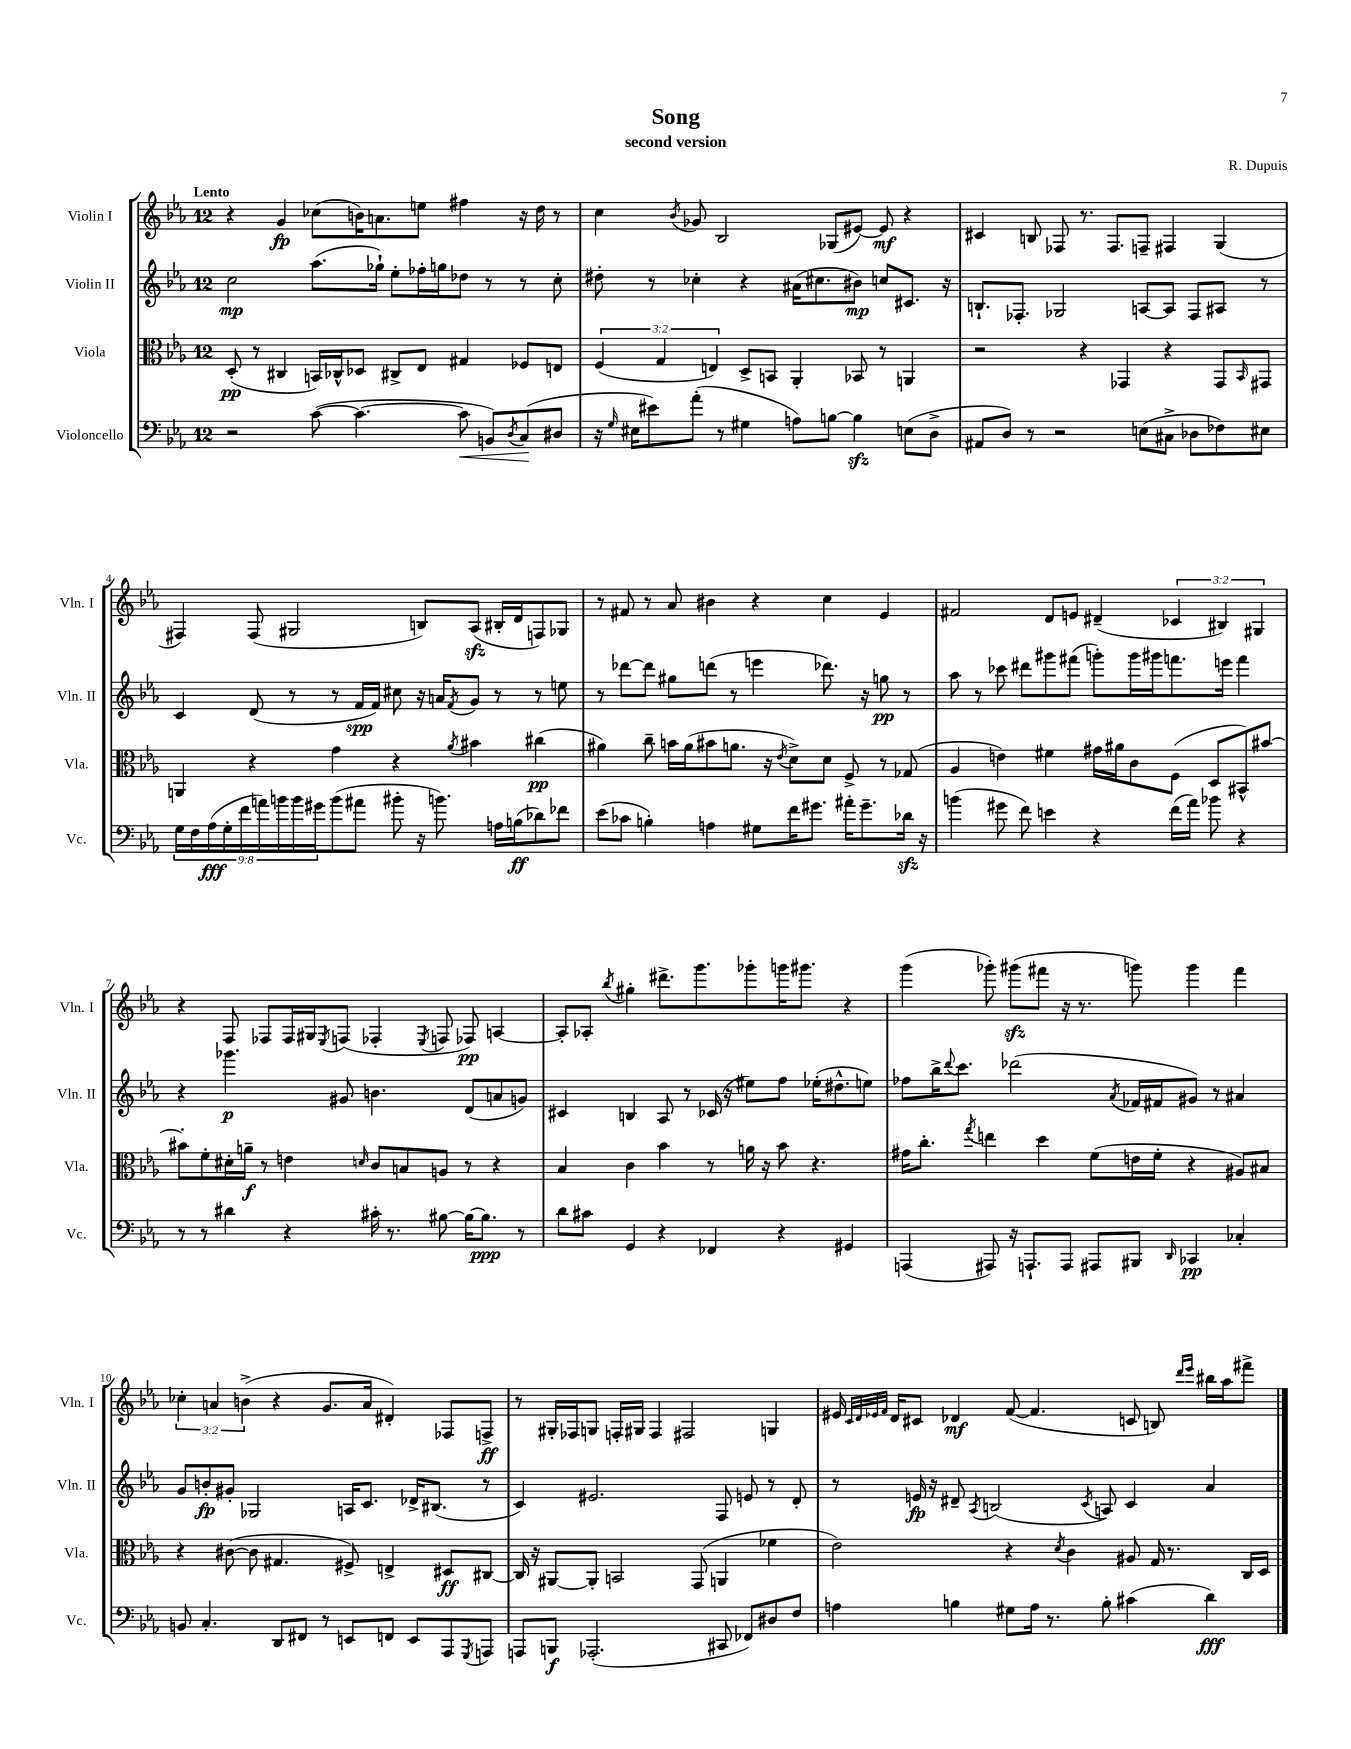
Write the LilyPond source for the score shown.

\header { title = "Song" composer = "R. Dupuis" subtitle = "second version" }
<<
\new StaffGroup <<
\new Staff = "s0" \with { instrumentName = "Violin I" shortInstrumentName = "Vln. I" } {
    \clef treble \key ees \major \once \override Staff.TimeSignature.style = #'single-digit \time 12/8 \override Staff.TupletNumber.text = #tuplet-number::calc-fraction-text \tempo "Lento"
    r4 g'4\fp ces''8( b'16) a'8. e''8 fis''4 r16 d''16 r8 |
    c''4 \acciaccatura { bes'8 } ges'8 bes2 ges8( eis'8~) eis'8\mf r4 |
    cis'4 b8 fes8 r8. fes8. f8-- fis4 g4( |
    fis4) fis8( gis2 b8) aes8\sfz( bis16-. d'16 f8) ges8 |
    r8 fis'8 r8 aes'8 bis'4 r4 c''4 ees'4 |
    fis'2 d'8 e'8 dis'4--( \tuplet 3/2 { ces'4 bis4) gis4 } |
    r4 f8 fes8 fes16 gis16 \acciaccatura { ees8 } f8( fes4-. \acciaccatura { ees8 } f8 fes8\pp) a4~ |
    a8-. aes8-. \acciaccatura { bes''8 } gis''4-. dis'''8.-> g'''8. ges'''8-. g'''16 gis'''8. r4 |
    g'''4( ges'''8-.) gis'''8\sfz( fis'''8 r16 r8. g'''8) g'''4 fis'''4 |
    \tuplet 3/2 { ces''4-. a'4 b'4->( } r4 g'8. a'16 dis'4-.) fes8 f8->\ff |
    r8 gis16-. fes16 g8 f16-. gis16 f4 fis2 g4 |
    eis'16 \grace { c'32 d'32 ees'32 f'32 } d'16 cis'8 des'4\mf f'8~( f'4. c'8 b8) \grace { d'''16 ees'''16 } bis''16 aes''16 fis'''8-> \bar "|." |
}
\new Staff = "s1" \with { instrumentName = "Violin II" shortInstrumentName = "Vln. II" } {
    \clef treble \key ees \major \once \override Staff.TimeSignature.style = #'single-digit \time 12/8
    c''2\mp aes''8.( ges''16-!) ees''8-. fes''16-. g''16 des''8 r8 r8 c''8-. |
    dis''8-. r8 ces''4-. r4 ais'16( cis''8. bis'8\mp) c''8 cis'8. r16 |
    b8.-! fes8.-. ges2 a8~ a8 fes8 ais8 r8 |
    c'4 d'8( r8 r8 f'16\spp f'16) cis''8 r16 a'16 \acciaccatura { f'8 } g'8 r8 r8 e''8 |
    r8 des'''8~ des'''8 gis''8 d'''8( r8 e'''4 des'''8.) r16 g''8\pp r8 |
    aes''8 r8 ces'''8 dis'''8 gis'''8 fis'''8( g'''8-.) g'''16 gis'''16 f'''8. e'''16 f'''4 |
    r4 ges'''4.\p gis'8 b'4. d'8( a'8 g'8) |
    cis'4 b4 aes8 r8 ces'16( r16 eis''8) f''8 ees''16-.( dis''8.-^ e''8) |
    fes''8 bes''16-> \appoggiatura { d'''8 } c'''8. des'''2( \acciaccatura { aes'8 } fes'16 fis'16 gis'8) r8 ais'4 |
    g'8 b'8-.\fp gis'8-. ges2 a16 c'8. des'16-> bis8.( r8 |
    c'4) eis'2. f8 e'8 r8 d'8-. |
    r8 e'16\fp r16 dis'8-- \acciaccatura { aes8 } b2( \acciaccatura { c'8 } a8) c'4 aes'4 \bar "|." |
}
\new Staff = "s2" \with { instrumentName = "Viola" shortInstrumentName = "Vla." } {
    \clef alto \key ees \major \once \override Staff.TimeSignature.style = #'single-digit \time 12/8 \override Staff.TupletNumber.text = #tuplet-number::calc-fraction-text
    d8-.\pp( r8 cis4 b,16) ces16-^ des8 cis8-> ees8 gis4 fes8 e8 |
    \tuplet 3/2 { f4( g4 e4) } d8-> b,8 aes,4-. bes,8 r8 a,4 |
    r2 r4 ges,4 r4 ges,8 \grace { bes,16 } gis,8 |
    a,4 r4 g'4 r4 \acciaccatura { aes'8 } bis'4 cis''4\pp( |
    ais'4) c''8-- b'16 ais'16( bis'8 a'8. r16 \acciaccatura { ees'8 } d'8->) d'8 f8-> r8 ges8( |
    aes4 e'4) fis'4 gis'16 ais'16 c'8 f8( d8 bis,8-^) bis'8~ |
    bis'8-. f'8-. dis'16-. a'16--\f r8 e'4 \grace { d'16 } c'8 b8 a8 r8 r4 |
    bes4 c'4 bes'4 r8 a'16 r16 bes'8 r4. |
    gis'16 c''8.-. \acciaccatura { g''8 } e''4 d''4 f'8( e'16 f'16-. r4 ais8) bis8 |
    r4 cis'8~( cis'8 gis4. fis8->) e4-> dis8\ff cis8~ |
    cis16 r16 ais,8~ ais,8-. b,2 g,8( a,4 fes'4 |
    ees'2) r4 \acciaccatura { d'8 } c'4 ais8 g16 r8. c16 d16 \bar "|." |
}
\new Staff = "s3" \with { instrumentName = "Violoncello" shortInstrumentName = "Vc." } {
    \clef bass \key ees \major \once \override Staff.TimeSignature.style = #'single-digit \time 12/8 \override Staff.TupletNumber.text = #tuplet-number::calc-fraction-text
    r2 c'8~( c'4.~ c'8\< b,8) \acciaccatura { d8 } c8\!( dis8 |
    r16 \grace { g16 } eis16 eis'8) aes'8-.( r8 gis4 a8) b8~ b4\sfz e8( d8-> |
    ais,8 d8) r8 r2 e8( cis8-> des8 fes8) eis8 |
    \tuplet 9/8 { g16 f16 aes16\fff( g16-. f'16 a'16) b'16 b'16 gis'16 } b'8( ais'8 bis'8-. r16 b'8.) a16 b16\ff( des'8) fes'8 |
    ees'8( ces'8 b4-.) a4 gis8 f'16 gis'8. ais'16-. gis'8.-- des'16\sfz r16 |
    b'4( gis'8 f'8) e'4 r4 f'16( aes'16) bes'8 r4 |
    r8 r8 dis'4 r4 cis'16-. r8. bis8~ bis16~ bis8.\ppp r8 |
    d'8 cis'8 g,4 r4 fes,4 r4 gis,4 |
    a,,4( ais,,8) r16 a,,8.-! a,,8 ais,,8 bis,,8 \grace { d,16 } ces,4\pp ces4-. |
    b,8 c4.-. d,8 fis,8 r8 e,8 f,8 e,8 aes,,8 \acciaccatura { g,,8 } a,,8 |
    a,,8 b,,8\f aes,,2.-.( cis,8 fes,8) dis8 f8 |
    a4 b4 gis8 a16 r8. b8-. cis'4( d'4\fff) \bar "|." |
}
>>
>>
